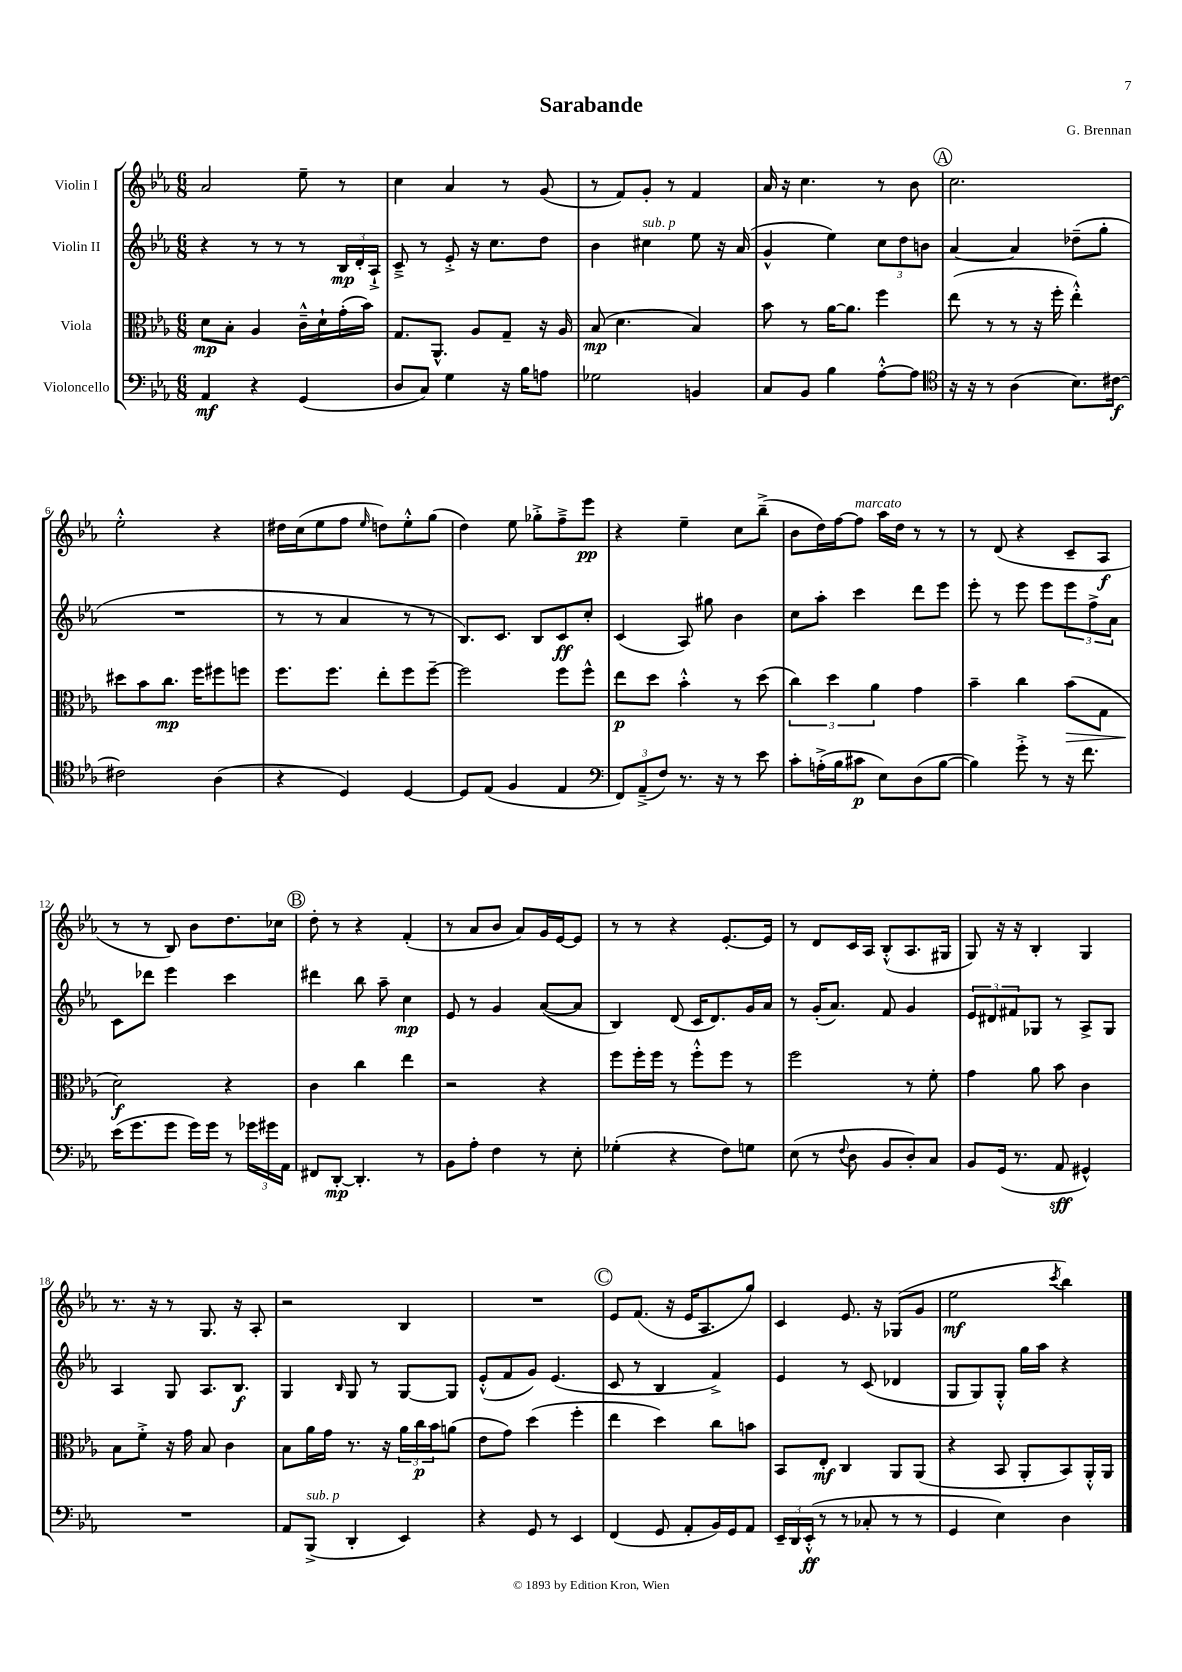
\header { title = "Sarabande" composer = "G. Brennan" }
<<
\new StaffGroup <<
\new Staff = "s0" \with { instrumentName = "Violin I" } {
    \clef treble \key ees \major \numericTimeSignature \time 6/8
    aes'2 ees''8-- r8 |
    c''4 aes'4 r8 g'8( |
    r8 f'8) g'8-. r8 f'4 |
    aes'16 r16 c''4. r8 bes'8 |
    \mark \markup { \circle "A" } c''2. |
    ees''2-.-^ r4 |
    dis''16 c''16( ees''8 f''8 \grace { ees''16 } d''8) ees''8-.-^ g''8( |
    d''4) ees''8 ges''8-.-> f''8---> ees'''8\pp |
    r4 ees''4-- c''8 bes''8--->( |
    bes'8 d''16) f''16~ f''8^\markup { \italic "marcato" } aes''16 d''16 r8 r8 |
    r8 d'8( r4 c'8-- aes8\f |
    r8 r8 bes8) bes'8 d''8. ces''16 |
    \mark \markup { \circle "B" } d''8-. r8 r4 f'4-.( |
    r8 aes'8 bes'8 aes'8) g'16 ees'16~ ees'8 |
    r8 r8 r4 ees'8.~-. ees'16 |
    r8 d'8 c'16 aes16 bes8-.-^( aes8. gis16 |
    g8) r16 r16 bes4-. g4 |
    r8. r16 r8 g8. r16 aes8-. |
    r2 bes4 |
    R2. |
    \mark \markup { \circle "C" } ees'8 f'8.( r16 ees'16 aes8. g''8) |
    c'4 ees'8. r16 ges8( g'8 |
    ees''2\mf \acciaccatura { c'''8 } bes''4) \bar "|." |
}
\new Staff = "s1" \with { instrumentName = "Violin II" } {
    \clef treble \key ees \major \numericTimeSignature \time 6/8
    r4 r8 r8 r8 \tuplet 3/2 { bes16\mp d'16-. aes16-!-> } |
    c'8---> r8 ees'8-.-> r16 c''8. d''8 |
    bes'4 cis''4^\markup { \italic "sub. p" } ees''8 r16 aes'16( |
    g'4-^ ees''4) \tuplet 3/2 { c''8 d''8 b'8 } |
    \mark \markup { \circle "A" } aes'4~ aes'4 des''8--( g''8-. |
    R2. |
    r8 r8 aes'4 r8 r8 |
    bes8.) c'8. bes8 c'8\ff c''8-. |
    c'4( aes8) gis''8 bes'4 |
    c''8 aes''8-. c'''4 d'''8 ees'''8 |
    ees'''8-. r8 ees'''8 ees'''8 \tuplet 3/2 { ees'''8 f''8-> aes'8 } |
    c'8 des'''8 ees'''4 c'''4 |
    \mark \markup { \circle "B" } dis'''4 bes''8 aes''8-- c''4\mp |
    ees'8 r8 g'4 aes'8~( aes'8 |
    bes4) d'8( c'16 d'8.) g'16 aes'16 |
    r8 g'16-.( aes'8.) f'8 g'4 |
    \tuplet 3/2 { ees'8 dis'8 fis'8 } ges8 r8 aes8-> ges8 |
    aes4 g8 aes8. bes8.\f |
    g4 \grace { bes16 } g8 r8 g8~ g8 |
    ees'8-.-^( f'8 g'8) ees'4.( |
    \mark \markup { \circle "C" } c'8 r8 bes4 f'4->) |
    ees'4 r8 c'8( des'4 |
    g8 g8) g8-.-^ g''16 aes''16 r4 \bar "|." |
}
\new Staff = "s2" \with { instrumentName = "Viola" } {
    \clef alto \key ees \major \numericTimeSignature \time 6/8
    d'8\mp bes8-. aes4 c'16---^ d'16-! g'16-.( bes'16) |
    g8. aes,8.-^ aes8 g8-- r16 aes16 |
    bes8\mp( d'4. bes4) |
    bes'8 r8 aes'16~ aes'8. f''4 |
    \mark \markup { \circle "A" } ees''8( r8 r8 r16 f''16-. ees''4-.-^) |
    dis''8 bes'8 c''8.\mp f''16 fis''8 f''8 |
    f''8. f''8. ees''8-. f''8 f''8~-- |
    f''2 f''8 f''8-^ |
    ees''8\p d''8 bes'4-.-^ r8 d''8( |
    \tuplet 3/2 { c''4) d''4 aes'4 } g'4 |
    bes'4-- c''4 bes'8\>( g8 |
    d'2\f\!) r4 |
    \mark \markup { \circle "B" } c'4 c''4 ees''4 |
    r2 r4 |
    f''8 f''16-. f''16 r8 f''8-.-^ f''8 r8 |
    f''2 r8 f'8-. |
    g'4 aes'8 bes'8 c'4 |
    bes8 f'8-.-> r16 g'16 bes8 c'4 |
    bes8 aes'16 g'16 r8. r16 \tuplet 3/2 { aes'16 c''16\p bes'16 } a'8( |
    ees'8 g'8) d''4( f''4-. |
    \mark \markup { \circle "C" } ees''4 d''4) c''8 b'8 |
    bes,8 ees8-.\mf c4 aes,8 aes,8( |
    r4 bes,8 aes,8-. bes,8) aes,16-.-^ aes,16 \bar "|." |
}
\new Staff = "s3" \with { instrumentName = "Violoncello" } {
    \clef bass \key ees \major \numericTimeSignature \time 6/8
    aes,4\mf r4 g,4( |
    d8 c8) g4 r16 bes16 a8 |
    ges2 b,4 |
    c8 bes,8 bes4 aes8~-.-^ aes8 |
    \mark \markup { \circle "A" } \clef tenor r16 r16 r8 aes4( bes8.) cis'16~\f |
    cis'2 aes4( |
    r4 d4) d4~ |
    d8 ees8( f4 ees4 |
    \clef bass \tuplet 3/2 { f,8) aes,8--->( f8) } r8. r16 r8 ees'8 |
    c'8-. a16-.->( bes16 cis'8\p ees8) d8( bes8~ |
    bes4) g'8-.-> r8 r16 f'8. |
    ees'16( g'8. g'8 g'16) g'16 r8 \tuplet 3/2 { ges'16 gis'16 aes,16 } |
    \mark \markup { \circle "B" } fis,8 d,8~-.\mp d,4.-. r8 |
    bes,8 aes8-. f4 r8 ees8-. |
    ges4-.( r4 f8) g8 |
    ees8( r8 \appoggiatura { f8 } d8 bes,8 d8-.) c8 |
    bes,8 g,16( r8. aes,8\sff gis,4-^) |
    R2. |
    aes,8 bes,,8->^\markup { \italic "sub. p" }( d,4-. ees,4) |
    r4 g,8 r8 ees,4 |
    \mark \markup { \circle "C" } f,4( g,8 aes,8-. bes,16) g,16 aes,8 |
    \tuplet 3/2 { ees,16-- d,16 ees,16-.-^\ff( } r8 r8 ces8-. r8 r8 |
    g,4 ees4) d4 \bar "|." |
}
>>
>>
